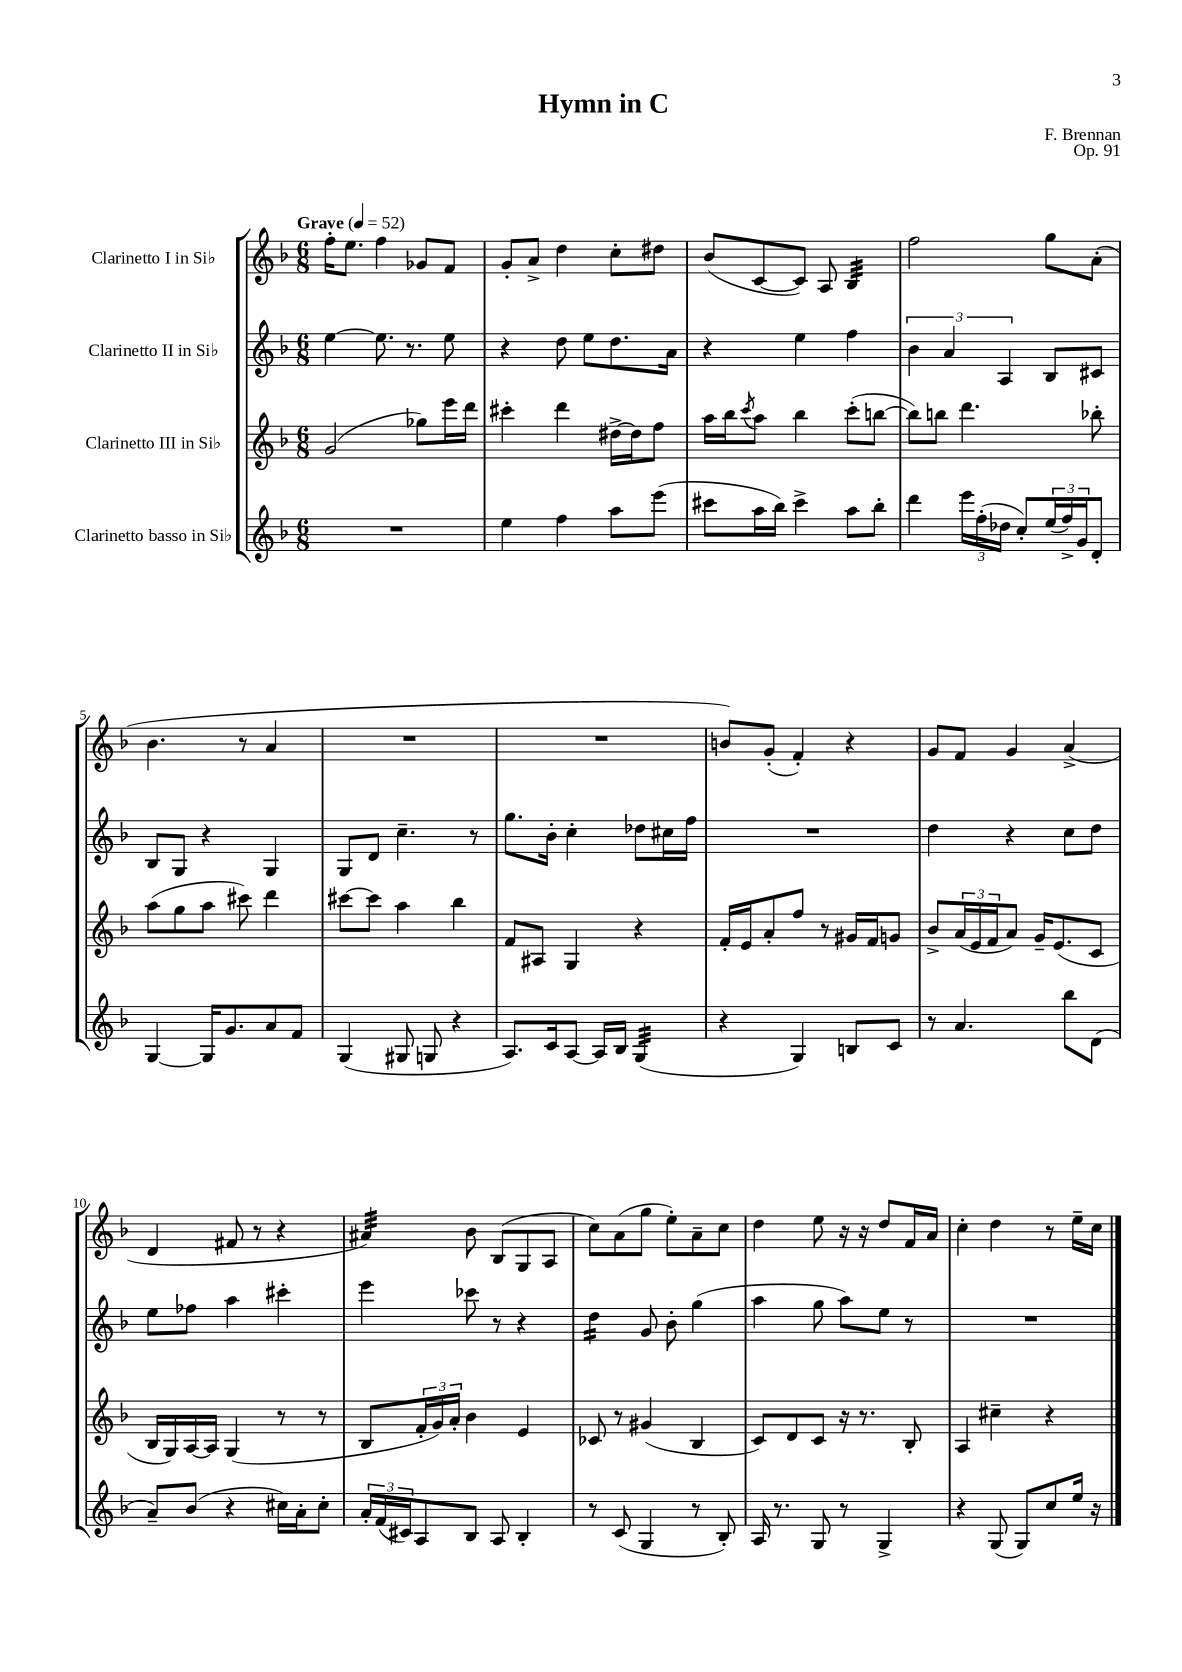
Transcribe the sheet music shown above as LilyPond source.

\header { title = "Hymn in C" composer = "F. Brennan" opus = "Op. 91" }
<<
\new StaffGroup <<
\new Staff = "s0" \with { instrumentName = "Clarinetto I in Sib" } {
    \clef treble \key f \major \numericTimeSignature \time 6/8 \tempo "Grave" 4 = 52
    f''16-. e''8. f''4 ges'8 f'8 |
    g'8-. a'8-> d''4 c''8-. dis''8 |
    bes'8( c'8~ c'8) a8 bes4:32 |
    f''2 g''8 a'8-.( |
    bes'4. r8 a'4 |
    R2. |
    R2. |
    b'8) g'8-.( f'4-.) r4 |
    g'8 f'8 g'4 a'4->( |
    d'4 fis'8 r8 r4 |
    ais'4:32) bes'8 bes8( g8 a8 |
    c''8) a'8( g''8 e''8-.) a'8-- c''8 |
    d''4 e''8 r16 r16 d''8 f'16 a'16 |
    c''4-. d''4 r8 e''16-- c''16 \bar "|." |
}
\new Staff = "s1" \with { instrumentName = "Clarinetto II in Sib" } {
    \clef treble \key f \major \numericTimeSignature \time 6/8
    e''4~ e''8. r8. e''8 |
    r4 d''8 e''8 d''8. a'16 |
    r4 e''4 f''4 |
    \tuplet 3/2 { bes'4 a'4 a4 } bes8 cis'8 |
    bes8 g8 r4 g4 |
    g8 d'8 c''4.-- r8 |
    g''8. bes'16-. c''4-. des''8 cis''16 f''16 |
    R2. |
    d''4 r4 c''8 d''8 |
    e''8 fes''8 a''4 cis'''4-. |
    e'''4 ces'''8 r8 r4 |
    d''4:16 g'8 bes'8-. g''4( |
    a''4 g''8 a''8) e''8 r8 |
    R2. \bar "|." |
}
\new Staff = "s2" \with { instrumentName = "Clarinetto III in Sib" } {
    \clef treble \key f \major \numericTimeSignature \time 6/8
    g'2( ges''8) e'''16 d'''16 |
    cis'''4-. d'''4 dis''16~-> dis''16 f''8 |
    a''16 bes''16 \acciaccatura { c'''8 } a''8 bes''4 c'''8-.( b''8~ |
    b''8) b''8 d'''4. bes''8-. |
    a''8( g''8 a''8 cis'''8) d'''4 |
    cis'''8~ cis'''8 a''4 bes''4 |
    f'8 ais8 g4 r4 |
    f'16-. e'16 a'8-. f''8 r8 gis'16 f'16 g'8 |
    bes'8-> \tuplet 3/2 { a'16( e'16 f'16 } a'8) g'16-- e'8.( c'8 |
    bes16 g16) a16~ a16 g4( r8 r8 |
    bes8 \tuplet 3/2 { f'16-. g'16) a'16-. } bes'4 e'4 |
    ces'8 r8 gis'4( bes4 |
    c'8) d'8 c'8 r16 r8. bes8-. |
    a4 cis''4-- r4 \bar "|." |
}
\new Staff = "s3" \with { instrumentName = "Clarinetto basso in Sib" } {
    \clef treble \key f \major \numericTimeSignature \time 6/8
    R2. |
    e''4 f''4 a''8 e'''8( |
    cis'''8 a''16 bes''16) cis'''4-> a''8 bes''8-. |
    d'''4 \tuplet 3/2 { e'''16 f''16-.( des''16 } c''8-.) \tuplet 3/2 { e''16( f''16->) g'16 } d'8-. |
    g4~ g16 g'8. a'8 f'8 |
    g4( gis8 g8 r4 |
    a8.) c'16 a8~ a16 bes16 g4:32( |
    r4 g4) b8 c'8 |
    r8 a'4. bes''8 d'8( |
    a'8--) bes'8( r4 cis''16) a'16-. cis''8-. |
    \tuplet 3/2 { a'16-. f'16( cis'16) } a8 bes8 a8 bes4-. |
    r8 c'8( g4 r8 bes8-.) |
    a16 r8. g8 r8 g4-> |
    r4 g8( g8) c''8 e''16 r16 \bar "|." |
}
>>
>>
